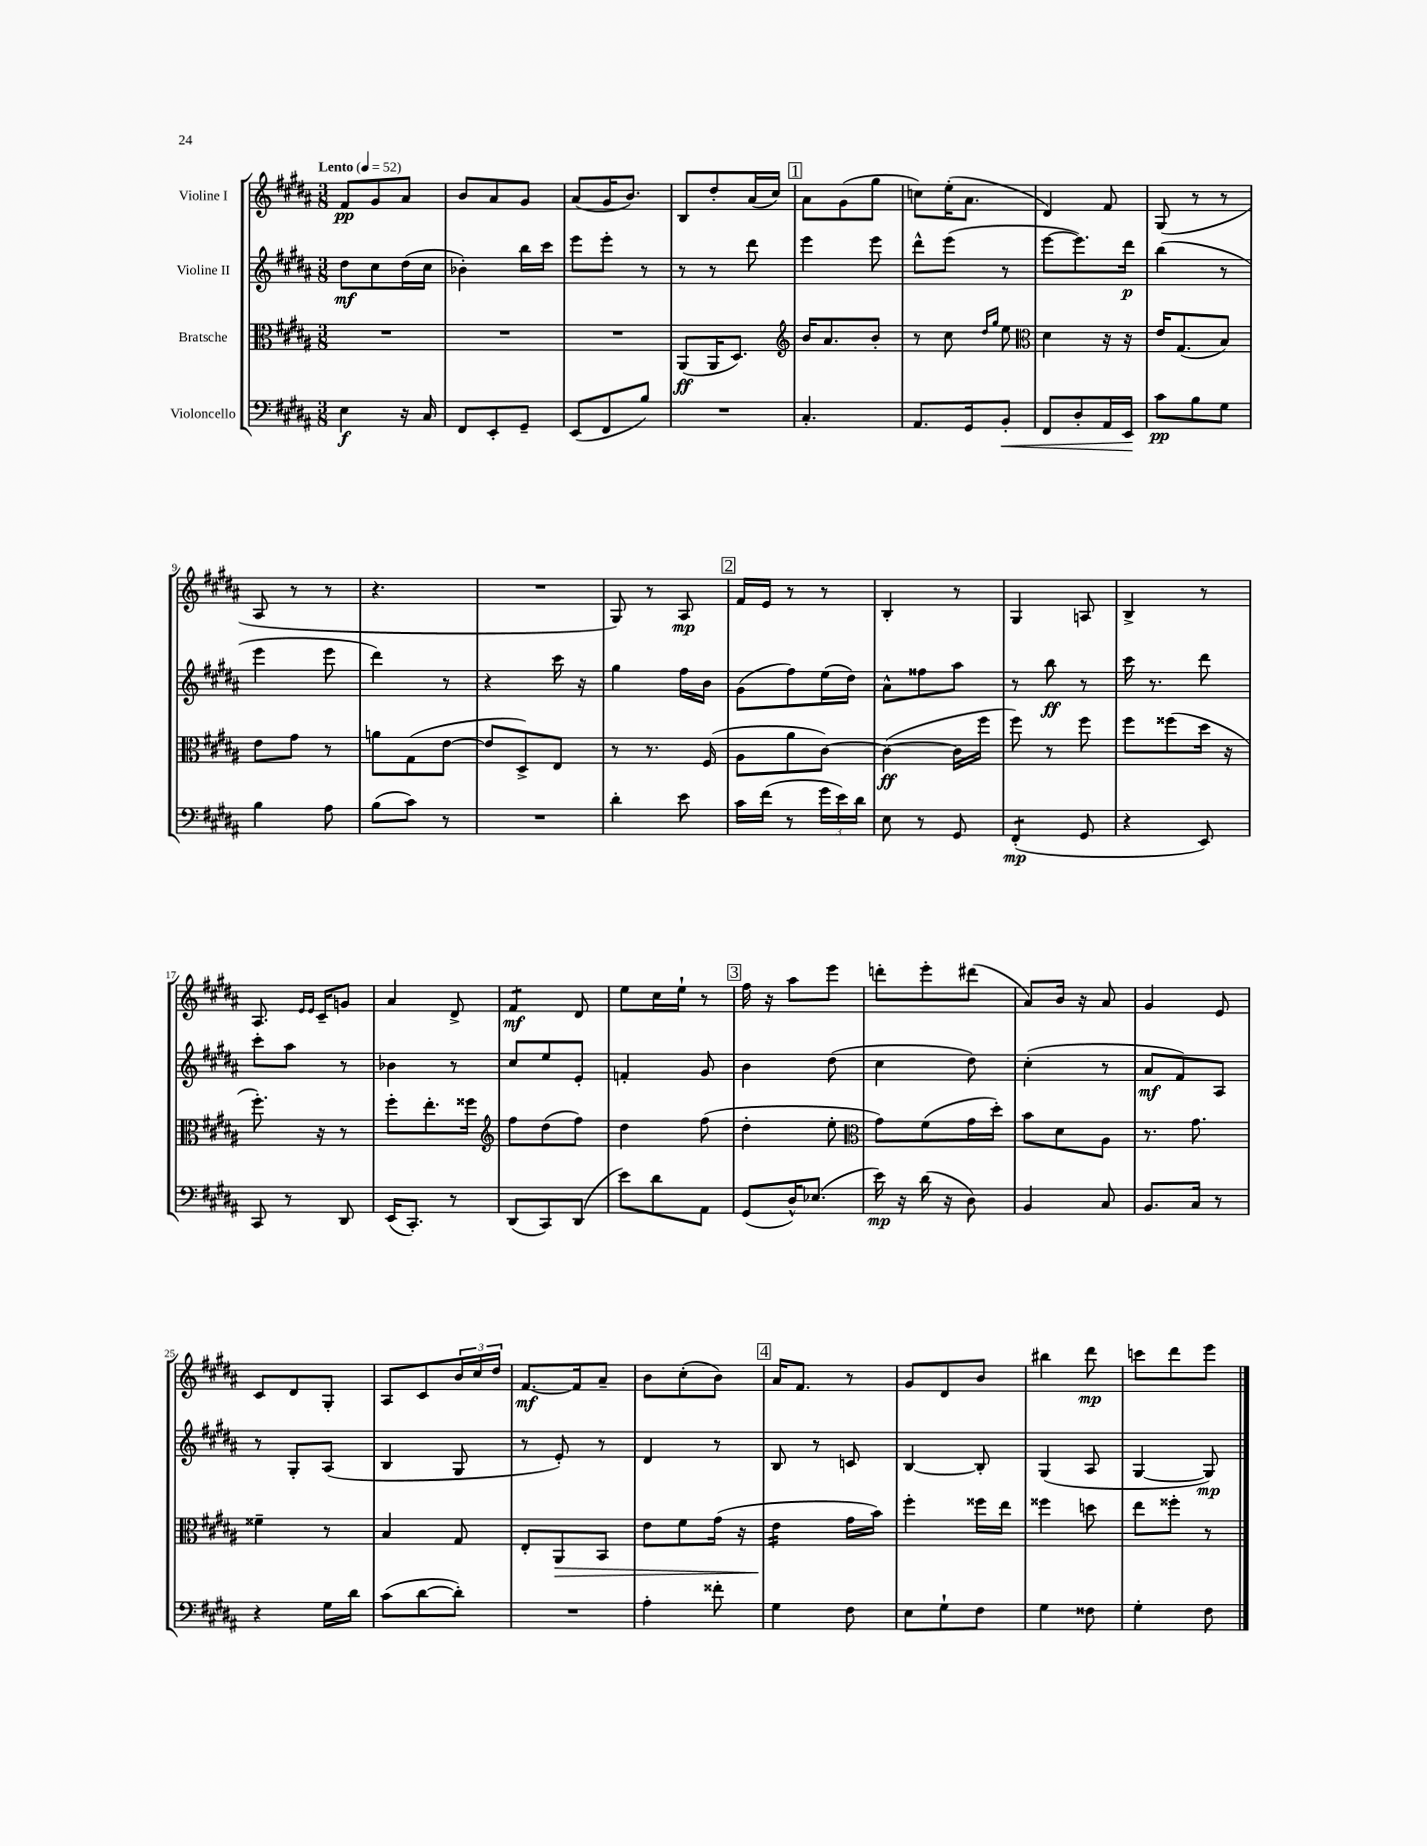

**kern	**kern	**kern	**kern
*staff4	*staff3	*staff2	*staff1
*clefF4	*clefC3	*clefG2	*clefG2
*k[f#c#g#d#a#]	*k[f#c#g#d#a#]	*k[f#c#g#d#a#]	*k[f#c#g#d#a#]
*M3/8	*M3/8	*M3/8	*M3/8
*MM52	*MM52	*MM52	*MM52
4E	4.r	8dd#	8f#
.	.	8cc#	8g#
16r	.	(16dd#	8a#
16C#	.	16cc#	.
=	=	=	=
8FF#	4.r	4b-')	8b
8EE'	.	.	8a#
8GG#~	.	16bb	8g#
.	.	16ccc#	.
=	=	=	=
(8EE	4.r	8eee	(8a#
8FF#	.	8eee'	16g#
.	.	.	8.b)
8B)	.	8r	.
=	=	=	=
4.r	(8AA#	8r	8B
.	16AA#	8r	8dd#'
.	8.D#)	.	.
.	.	8ddd#	(16a#
.	.	.	16cc#)
=	=	=	=
*	*clefG2	*	*
4.C#'	16b	4eee	8a#
.	8.a#	.	.
.	.	.	(8g#
.	8b'	8eee	8gg#
=	=	=	=
8.AA#	8r	8ddd#^^	8cc)
.	8cc#	(8eee	(16ee'
16GG#	.	.	8.a#
.	16qqdd#	.	.
.	16qqgg#	.	.
8BB'	8ee	8r	.
=	=	=	=
*	*clefC3	*	*
8FF#	4d#	[8eee	4d#)
8D#'	.	8.eee])	.
16AA#	16r	.	8f#
16EE	16r	16ddd#	.
=	=	=	=
8c#	16e	(4bb	(8G#
.	(8.G#	.	.
8B	.	.	8r
8G#	8B)	8r	8r
=	=	=	=
4B	8e	4eee	8A#
.	8g#	.	8r
8A#	8r	8eee	8r
=	=	=	=
(8B	8a	4ddd#)	4.r
8c#)	(8G#	.	.
8r	[8e	8r	.
=	=	=	=
4.r	8e]	4r	4.r
.	8D#^)	.	.
.	8E	16ccc#	.
.	.	16r	.
=	=	=	=
4d#'	8r	4gg#	8G#)
.	8.r	.	8r
8e	.	16ff#	8A#
.	(16F#	16b	.
=	=	=	=
16c#	8A#	(8g#	16f#
(16f#	.	.	16e
8r	8a#	8ff#)	8r
24g#	[8c#)	(16ee	8r
24e)	.	.	.
.	.	16dd#)	.
24d#	.	.	.
=	=	=	=
8E	(4c#_	8a#^^	4B'
8r	.	8ff##	.
8GG#	16c#]	8aa#	8r
.	16ff#	.	.
=	=	=	=
(4FF#'	8ff#)	8r	4G#
.	8r	8bb	.
8GG#	8ff#	8r	8A
=	=	=	=
4r	8ff#	16ccc#	4B^
.	.	8.r	.
.	(8ff##	.	.
8EE)	16dd#	8ddd#	8r
.	16r	.	.
=	=	=	=
8CC#	8.ff#')	8ccc#'	8.A#
8r	.	8aa#	.
.	.	.	16qqe
.	.	.	16qqe
.	16r	.	16c#~
8DD#	8r	8r	8g
=	=	=	=
(16EE	8ff#'	4b-	4a#
8.CC#')	.	.	.
.	8.ee'	.	.
8r	.	8r	8d#^
.	16ff##	.	.
=	=	=	=
*	*clefG2	*	*
(8DD#	8ff#	8cc#	4f#
8CC#)	(8dd#	8ee	.
(8DD#	8ff#)	8e'	8d#
=	=	=	=
8e)	4dd#	4f'	8ee
8d#	.	.	16cc#
.	.	.	16ee`
8AA#	(8ff#	8g#	8r
=	=	=	=
(8GG#	4dd#'	4b	16ff#
.	.	.	16r
16D#^^)	.	.	8aa#
(8.E-	.	.	.
.	8ee'	(8dd#	8eee
=	=	=	=
*	*clefC3	*	*
16e)	8g#)	4cc#	8ddd'
16r	.	.	.
(16d#	(8f#	.	8eee'
16r	.	.	.
8D#)	16g#	8dd#)	(8ddd#
.	16dd#')	.	.
=	=	=	=
4BB	8b	(4cc#'	8a#)
.	8d#	.	16b
.	.	.	16r
8C#	8A#	8r	8a#
=	=	=	=
8.BB	8.r	8a#	4g#
.	.	8f#)	.
16C#	8.g#	.	.
8r	.	8A#	8e
=	=	=	=
4r	4f##~	8r	8c#
.	.	8G#'	8d#
16G#	8r	(8A#	8G#'
16d#	.	.	.
=	=	=	=
(8c#	4B	4B	8A#
[8d#	.	.	8c#
8d#'])	8G#	8G#	24b
.	.	.	24cc#
.	.	.	24dd#
=	=	=	=
4.r	8E'	8r	[8.f#
.	8AA#	8e')	.
.	.	.	16f#]
.	8BB	8r	8a#~
=	=	=	=
4A#'	8e	4d#	8b
.	8f#	.	(8cc#'
8f##'	(16g#	8r	8b)
.	16r	.	.
=	=	=	=
4G#	4e	8B	16a#
.	.	.	8.f#
.	.	8r	.
8F#	16g#	8c	8r
.	16b)	.	.
=	=	=	=
8E	4ff#'	[4B	8g#
8G#`	.	.	8d#
8F#	16ff##	8B']	8b
.	16ee	.	.
=	=	=	=
4G#	4ff##	(4G#	4bb#
8F##	8dd	8A#	8ddd#
=	=	=	=
4G#'	8ee	[4G#	8ccc
.	8ff##'	.	8ddd#
8F#	8r	8G#])	8eee
==	==	==	==
*-	*-	*-	*-
